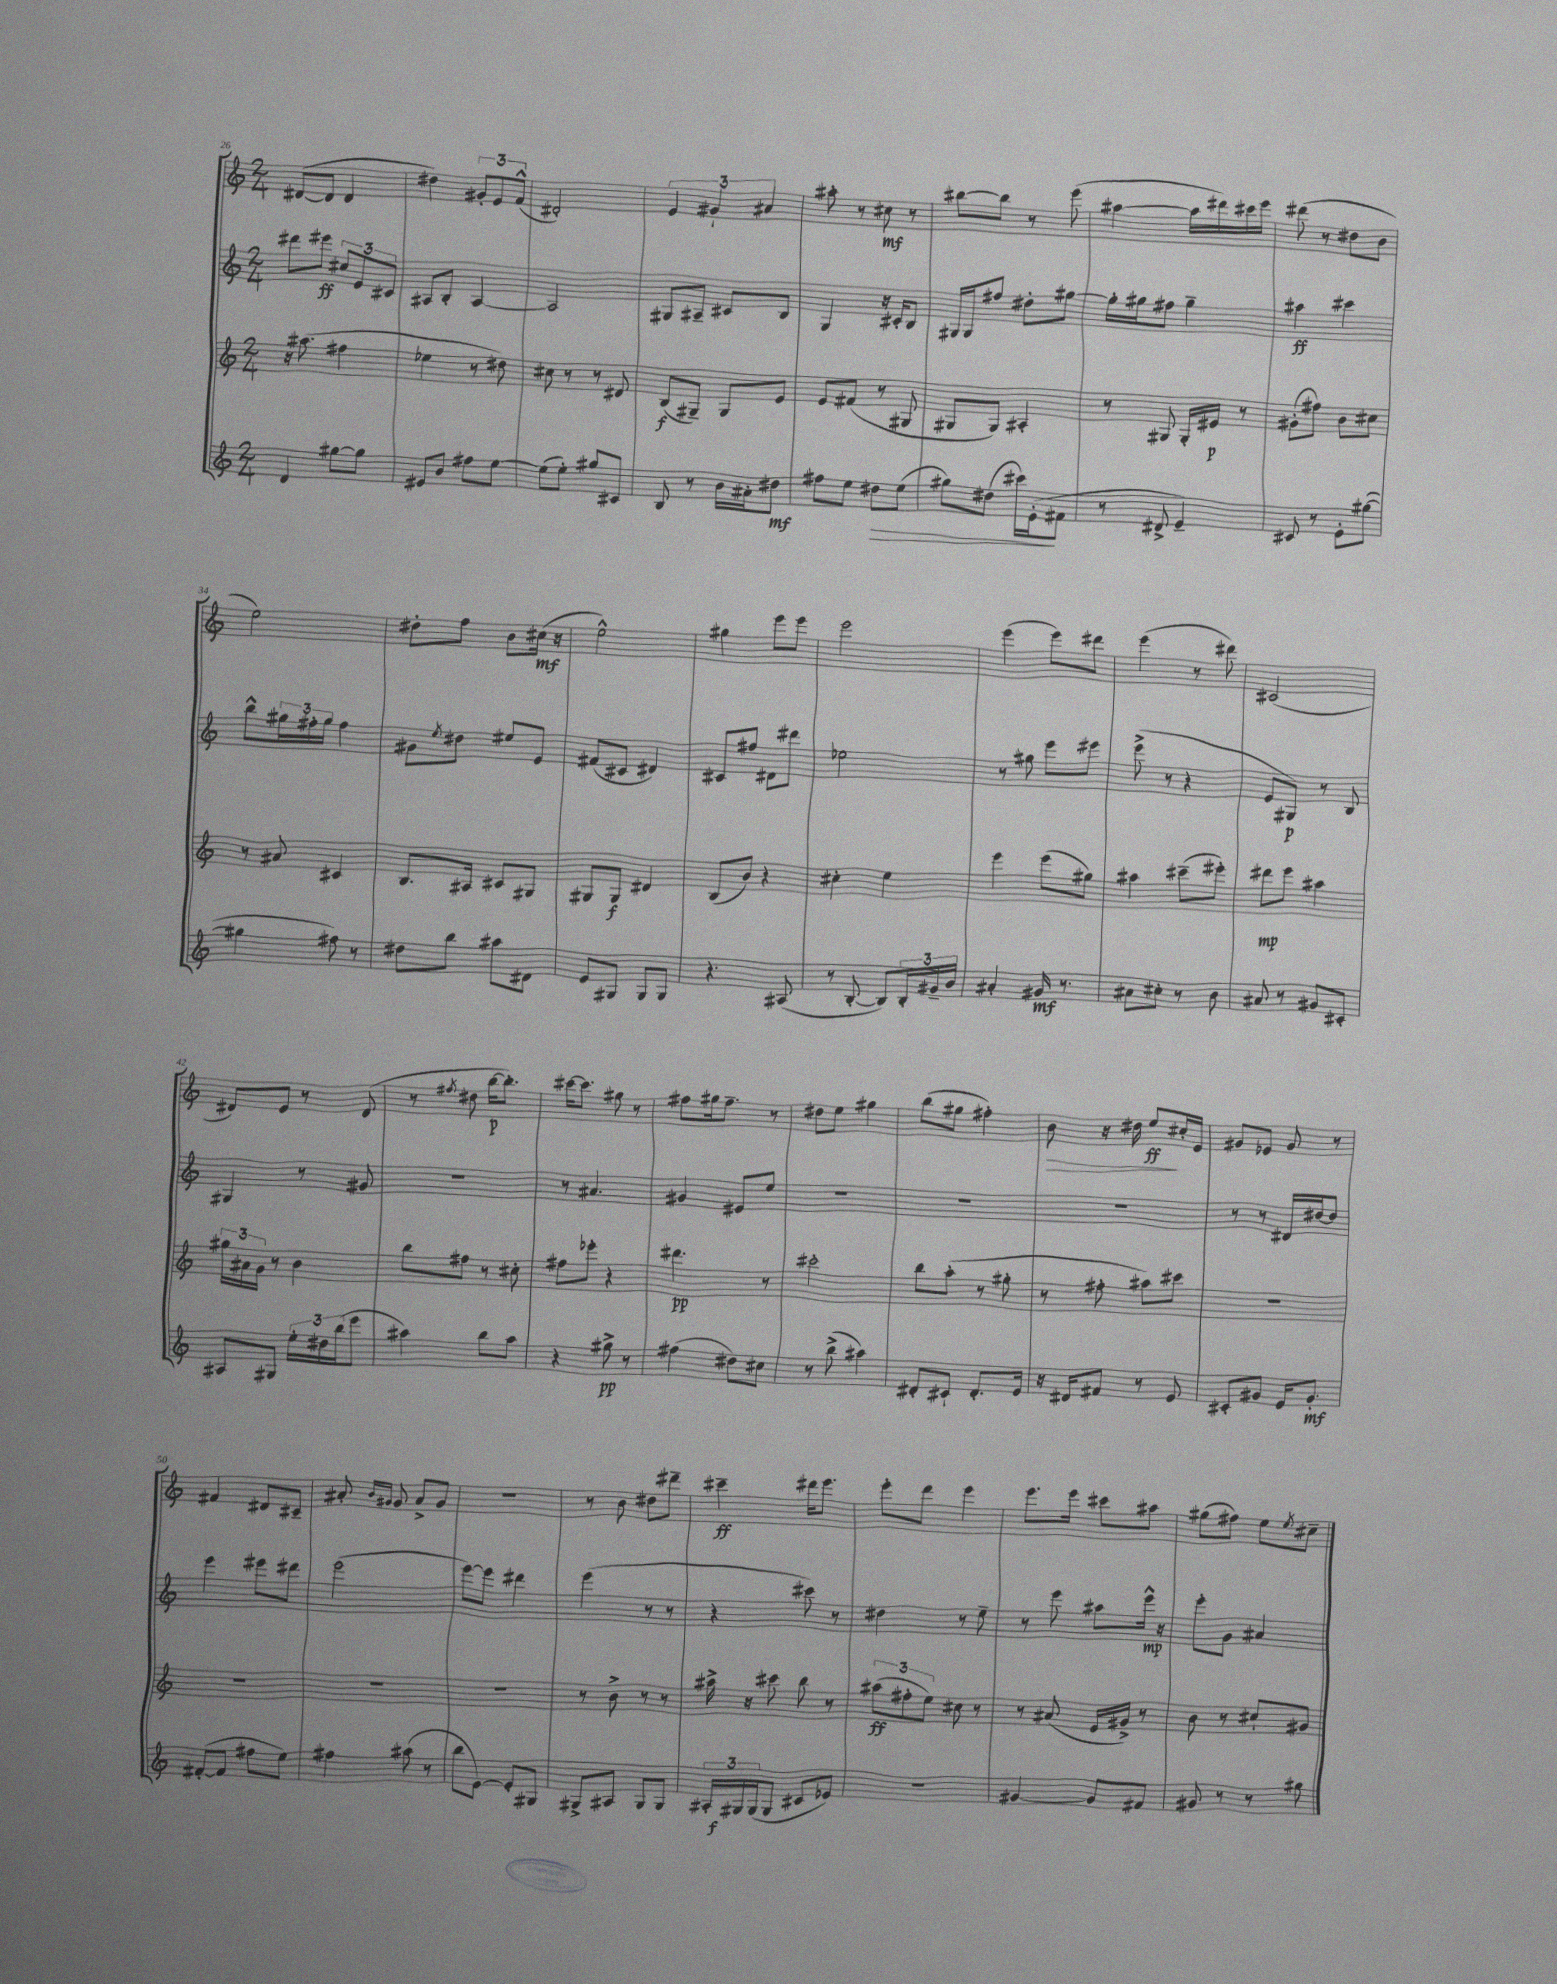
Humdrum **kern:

**kern	**kern	**kern	**kern
*staff4	*staff3	*staff2	*staff1
*clefG2	*clefG2	*clefG2	*clefG2
*k[]	*k[]	*k[]	*k[]
*M2/4	*M2/4	*M2/4	*M2/4
4d/	16r	8ddd#\L	([8d#/L
.	(8.aa#\	.	.
.	.	8eee#\J	8d#/]J
[8gg#\L	4ff#\	12cc#/L	4d#/
.	.	12e/	.
8gg#\]J	.	.	.
.	.	12c#/J	.
=	=	=	=
8e#/L	4ee-\	8A#/L	4dd#\)
8b/J	.	8B'/J	.
8ff#\L	8r	[4A#/	12g#'/L
.	.	.	12e/
[8ee\J	8dd#\)	.	.
.	.	.	(12f^^/J
=	=	=	=
(8ee\]L	8cc#\	2A#/]	2d#'/)
8ee'\J)	8r	.	.
8gg#/L	8r	.	.
8c#/J	8d#/	.	.
=	=	=	=
8B/	(8B/L	8G#/L	6e/
8r	8G#~/J)	8A#~/J	.
.	.	.	6g#`/
16b\LL	8G#/L	8c#/L	.
16a#'\J	.	.	.
.	.	.	6a#/
8dd#\J	8e/J	8B/J	.
=	=	=	=
8ff#\L	8e/L	4G/	8aa#'\
8ee\J	(8f#/J	.	8r
8dd#\L	8r	16r	8cc#\
.	.	16c#'/LK	.
(8ee\J	8G#/	8B/J	8r
=	=	=	=
8gg#\L)	8G#/L	16G#/LL	[8bb#\L
.	.	16G#/J	.
(8dd#\J	8G#/J)	8ff#/J	8bb#\]J
16ccc#\LL)	4A#'/	8dd#'\L	8r
(16e'\J	.	.	.
8f#\J	.	[8gg#\J	(8eee\
=	=	=	=
8r	8r	16gg#'\]LL	[4aa#\
.	.	16gg#\J	.
8d#^/	8G#/	8ff#\J	.
4e~/)	16G#'/LL	4gg#~\	16aa#\]LL
.	16e#/JJ	.	16ddd#\)
.	8r	.	16ccc#\
.	.	.	16eee\JJ
=	=	=	=
8c#/	(8g#'\L	4aa#\	(8ddd#\
8r	8ff#\J)	.	8r
8e'\L	8b\L	4ccc#\	8dd#\L
([8gg#\J	8cc#\J	.	8b\J
=	=	=	=
4gg#\]	8r	8bb^^\L	2ee\)
.	8a#/	24gg#\L	.
.	.	24ff#'\	.
.	.	24gg#\JJ	.
8ff#\)	4c#/	4ff#\	.
8r	.	.	.
=	=	=	=
8dd#\L	8.B/L	8g#\L	8dd#'\L
.	.	8qee/	.
8bb\J	.	8dd#\J	8ff\J
.	16A#/Jk	.	.
8aa#\L	8c#/L	8ee#/L	8b\L
8d#\J	8G#/J	8e/J	(16cc#\Jk
.	.	.	16r
=	=	=	=
8e/L	8G#/L	(8f#/L	2ee^^\)
8G#/J	8G#/J	8c#/J	.
8G#/L	4d#/	4d#/)	.
8G#/J	.	.	.
=	=	=	=
4.r	(8B/L	8c#/L	4gg#\
.	8b/J)	8ff#/J	.
.	4r	8d#\L	8eee\L
(8A#/	.	8ddd#\J	8eee\J
=	=	=	=
8r	4cc#'\	2ee-\	2eee\
[8B'/	.	.	.
8B/]L)	4ee\	.	.
24B'/L	.	.	.
24g#~/	.	.	.
24b/JJ	.	.	.
=	=	=	=
4a#'/	4eee\	8r	(4eee\
.	.	8gg#\	.
16g#/	(8eee\L	8eee\L	8eee\L)
8.r	.	.	.
.	8gg#\J)	8eee#\J	8ddd#\J
=	=	=	=
8a#\L	4aa#\	(8eee^\	(4eee\
8cc#'\J	.	8r	.
8r	(8ccc#~\L	4r	8r
8b\	8eee#'\J)	.	8ddd#\)
=	=	=	=
8a#/	8ddd#\L	8e/L	(2c#/
8r	8eee\J	8G#/J)	.
8g#/L	4aa#\	8r	.
8c#'/J	.	8B/	.
=	=	=	=
8A#/L	24gg#\LL	4G#/	8d#/L)
.	24a#\	.	.
.	24g\JJ	.	.
8G#/J	8r	.	8e/J
24ee'\LL	4b\	8r	8r
24dd#\	.	.	.
(24bb\J	.	.	.
8eee\J	.	8g#/	(8d#/
=	=	=	=
4aa#\)	8bb\L	2r	8r
.	.	.	8qff#/
.	8ff#\J	.	8dd#\
8bb\L	8r	.	[16bb\LK
.	.	.	8.bb'\]J)
8aa#\J	8cc#'\	.	.
=	=	=	=
4r	8ff#\L	8r	[16ccc#\LK
.	.	.	8.ccc#\]J
.	8eee-'\J	4.a#/	.
8gg#^\	4r	.	8gg#\
8r	.	.	8r
=	=	=	=
(4ff#\	4.ddd#\	4g#/	8ff#\L
.	.	.	16gg#\k
.	.	.	8.ff#~\J
8dd#\L)	.	8e#/L	.
8cc#\J	8r	8ee/J	8r
=	=	=	=
8r	2ccc#'\	2r	8dd#\L
(8bb^\	.	.	8ee\J
4aa#\)	.	.	4gg#\
=	=	=	=
8d#'/L	8bb\L	2r	(8bb\L
8c#`/J	(8aa'\J	.	8gg#\J
8.d#'/L	8r	.	4ff#'\)
.	8gg#'\	.	.
16e/Jk	.	.	.
=	=	=	=
16r	8r	2r	8b\
16d#/LK	.	.	.
8f#/J	8ff#'\	.	16r
.	.	.	16dd#\
8r	8aa#\L)	.	8ee/L
8e/	8ccc#\J	.	16cc#'/L
.	.	.	16e/JJ
=	=	=	=
8c#'/L	2r	8r	8g#/L
8g#/J	.	8r	8e-/J
16e/LK	.	16d#/LL	8g#/
8.g#'/J	.	[16dd#/J	.
.	.	8dd#/]J	8r
=	=	=	=
([8f#'/L	2r	4eee\	4f#/
8f#/]J	.	.	.
8ff#\L	.	8eee#\L	8d#/L
8ee\J)	.	8ddd#\J	8c#~/J
=	=	=	=
4ff#\	2r	(2eee\	8a#'/
.	.	.	16qqb/LL
.	.	.	16qqg#/JJ
.	.	.	8g#/
(8aa#\	.	.	8a#^/L
8r	.	.	8g#/J
=	=	=	=
8bb\L	2r	[8eee\L)	2r
[8e\J)	.	8eee\]J	.
8e'/]L	.	4ddd#\	.
8G#/J	.	.	.
=	=	=	=
8G#^/L	8r	(4eee\	8r
8A#/J	8b^\	.	8b\
8G#/L	8r	8r	8dd#\L
8G#/J	8r	8r	8ddd#~\J
=	=	=	=
24A#'/LL	16aa#^\	4r	4ccc#~\
24G#/	.	.	.
.	16r	.	.
(24G#/J	.	.	.
8G#/J	8ccc#\	.	.
8c#/L	8bb\	8ccc#\)	16ddd#\LK
.	.	.	8.eee\J
8e-/J)	8r	8r	.
=	=	=	=
2r	(12aa#\L	4dd#\	8eee'\L
.	12ff#'\	.	.
.	.	.	8ddd\J
.	12ee\J)	.	.
.	8cc#\	8r	4eee\
.	8r	8ee~\	.
=	=	=	=
[4g#/	8r	8r	8.eee\L
.	(8a#/	8eee\	.
.	.	.	16eee\Jk
8g#/]L	16e/LL	8aa#\L	8ccc#\L
.	16g#^/JJ)	.	.
8f#/J	8r	16eee^^\Jk	8aa#\J
.	.	16r	.
=	=	=	=
8g#/	8b\	8eee'\L	(8gg#\L
8r	8r	8g\J	8ff#\J)
8r	8cc#`/L	4a#/	8ee\L
.	.	.	8qee/
8gg#\	8g#/J	.	8cc#~\J
==	==	==	==
*-	*-	*-	*-
